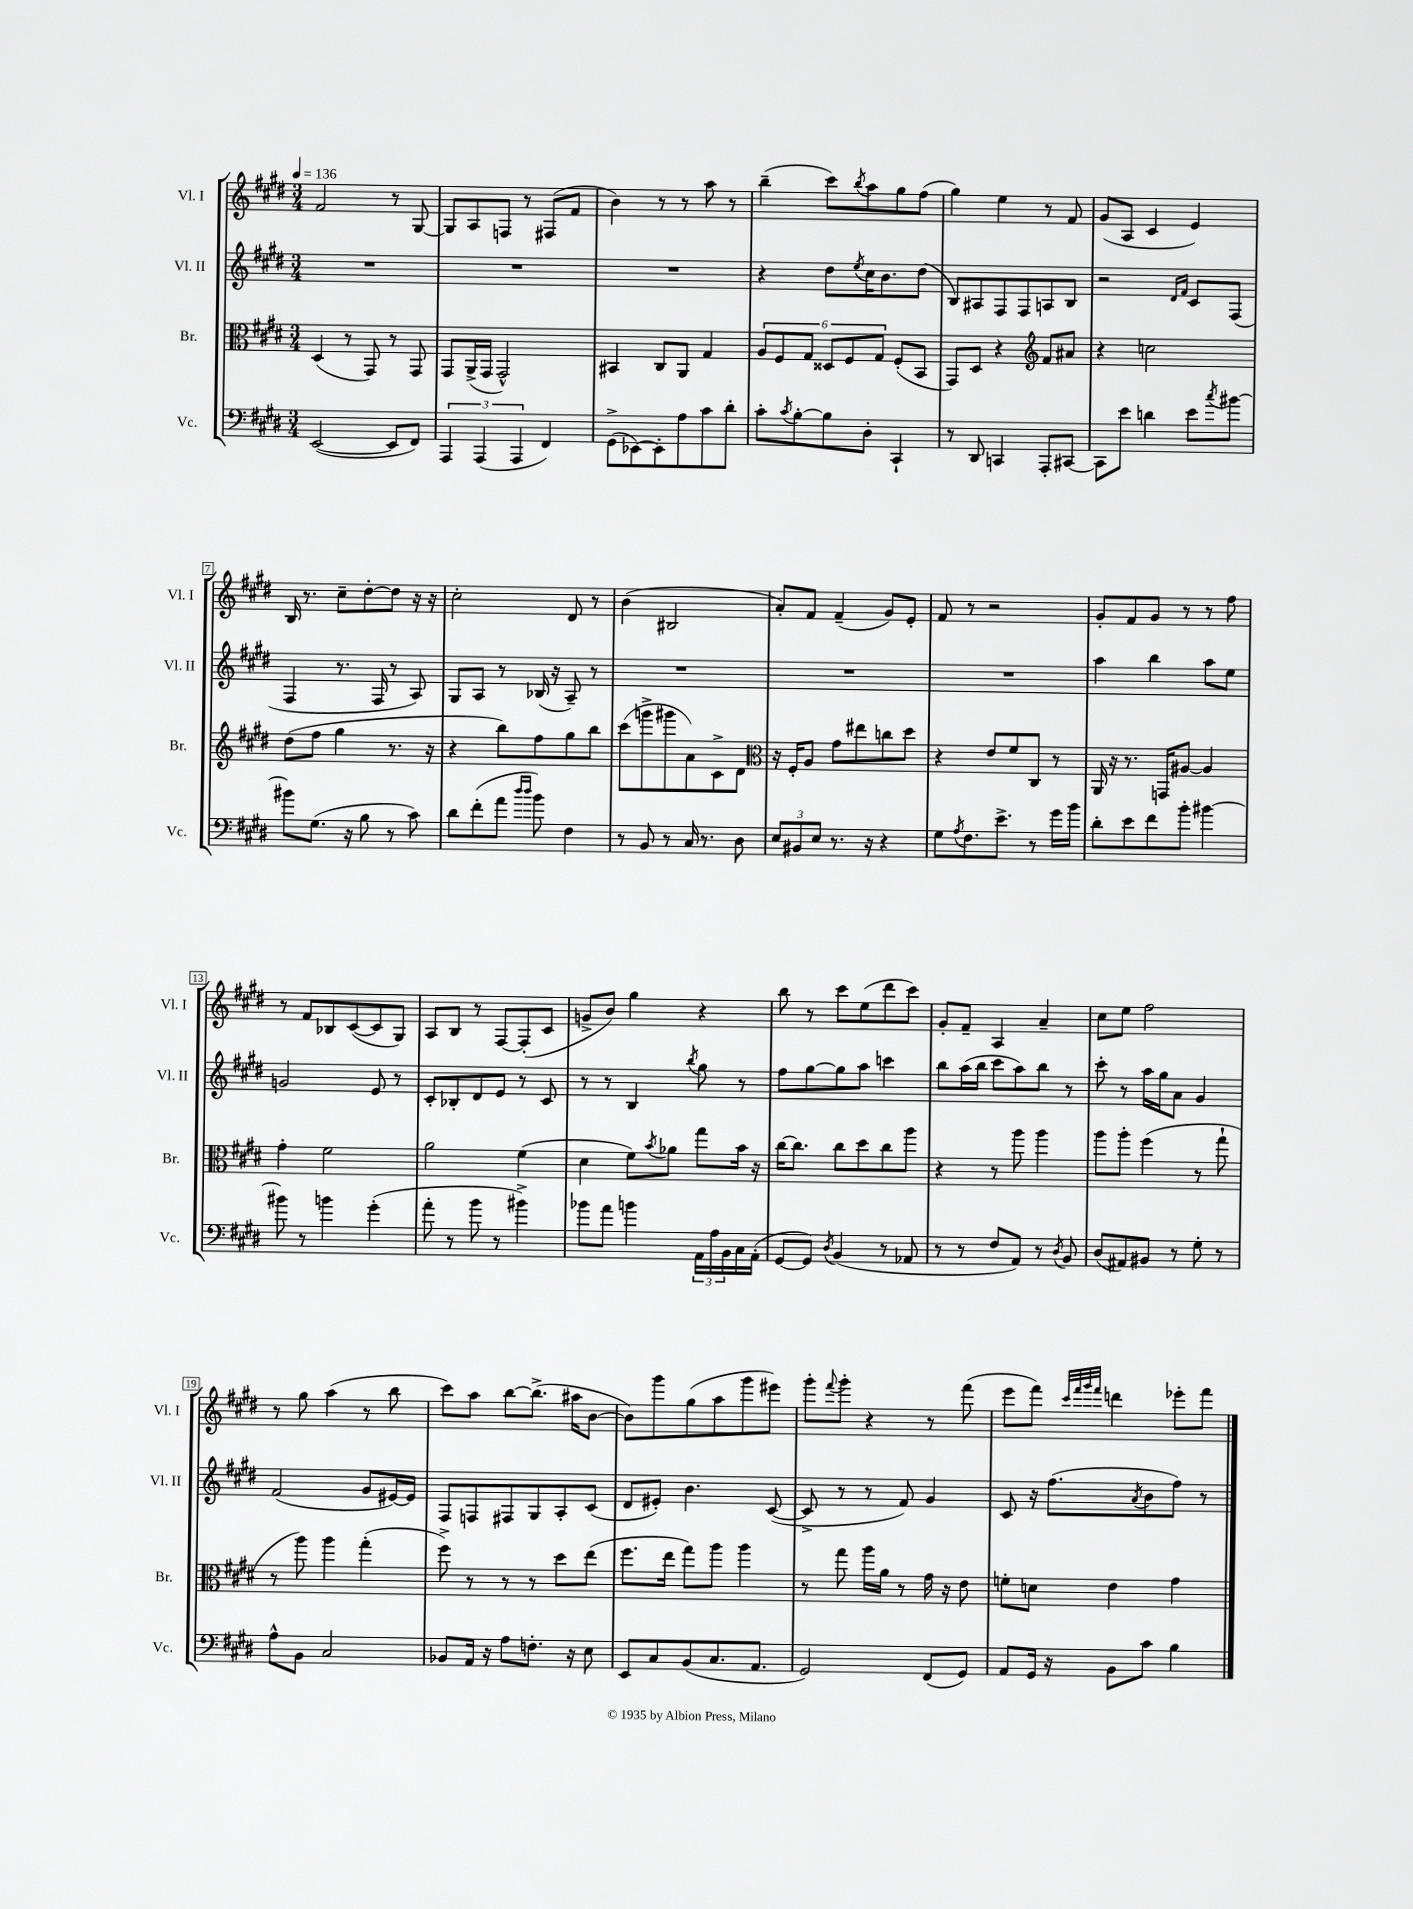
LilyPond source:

<<
\new StaffGroup <<
\new Staff = "s0" \with { instrumentName = "Vl. I" shortInstrumentName = "Vl. I" } {
    \clef treble \key e \major \numericTimeSignature \time 3/4 \tempo 4 = 136
    fis'2 r8 gis8~ |
    gis8 a8 f8 r8 fis8( fis'8 |
    b'4) r8 r8 a''8 r8 |
    b''4--( cis'''8) \acciaccatura { b''8 } a''8 gis''8 fis''8( |
    gis''4) e''4 r8 fis'8 |
    gis'8( a8 cis'4 e'4) |
    b16 r8. cis''8-- dis''8~-. dis''8 r16 r16 |
    cis''2-. dis'8 r8 |
    b'4( bis2 |
    a'8-.) fis'8 fis'4--( gis'8) e'8-. |
    fis'8 r8 r2 |
    gis'8-. fis'8 gis'8 r8 r8 fis''8 |
    r8 fis'8 bes8 cis'8~( cis'8 gis8) |
    a8 b8 r8 fis8~ fis8-.( cis'8 |
    g'8-> b'8) gis''4 r4 |
    b''8 r8 cis'''8 e''8( dis'''8 cis'''8) |
    gis'8-. fis'8-- a4 a'4-- |
    cis''8 e''8 fis''2 |
    r8 gis''8 a''4( r8 b''8 |
    cis'''8) a''8 b''8~ b''8.->( ais''16 b'8~ |
    b'8) gis'''8 gis''8( a''8 gis'''8 eis'''8) |
    gis'''8-. \appoggiatura { fis'''8 } gis'''8-. r4 r8 fis'''8( |
    e'''8 fis'''8) \grace { cis'''32 fis'''32 gis'''32 fis'''32 } d'''4 ees'''8-. fis'''8 \bar "|." |
}
\new Staff = "s1" \with { instrumentName = "Vl. II" shortInstrumentName = "Vl. II" } {
    \clef treble \key e \major \numericTimeSignature \time 3/4
    R2. |
    R2. |
    R2. |
    r4 dis''8 \acciaccatura { e''8 } cis''16 b'8. dis''8( |
    b8) ais8 fis8 fis8 a8 b8 |
    r2 \grace { dis'16 fis'16 } cis'8 fis8( |
    fis4 r8. fis16 r8 a8) |
    gis8 a8 r8 bes16( r16 a8--) r8 |
    R2. |
    R2. |
    R2. |
    a''4 b''4 a''8 e''8 |
    g'2 e'8 r8 |
    cis'8-. bes8-. dis'8 e'8 r8 cis'8 |
    r8 r8 b4 \acciaccatura { b''8 } gis''8 r8 |
    fis''8 gis''8~ gis''8 a''8 c'''4 |
    b''8 a''16( b''16 cis'''8 a''8) b''8 r8 |
    cis'''8-. r8 a''16 gis''16 a'8 gis'4 |
    fis'2( gis'8 eis'16~) eis'16 |
    fis8 f8 fis8 gis8 a8-. cis'8( |
    dis'8 eis'8-.) b'4. cis'8~( |
    cis'8-> r8 r8 fis'8) gis'4 |
    cis'8 r16 fis''8.( \acciaccatura { a'8 } b'8 fis''8) r8 \bar "|." |
}
\new Staff = "s2" \with { instrumentName = "Br." shortInstrumentName = "Br." } {
    \clef alto \key e \major \numericTimeSignature \time 3/4
    dis4( r8 gis,8) r8 gis,8 |
    gis,8 a,16->( gis,16 gis,2-^) |
    bis,4 cis8 a,8 gis4 |
    \tuplet 6/4 { a8 fis8 gis8 disis8 fis8 gis8 } fis8-.( b,8 |
    gis,8) dis8 r4 \clef treble fis'8 ais'8 |
    r4 c''2 |
    dis''8( fis''8 gis''4 r8. r16 |
    r4 b''8) fis''8 gis''8 b''8 |
    cis'''8( g'''8-> gis'''8 a'8) cis'8-> dis'8 |
    \clef alto r16 fis16-. a8 gis'8 eis''8 c''8 dis''8 |
    r4 e'8 fis'8 cis8 r8 |
    a,16 r16 r8. g,16 ais8~ ais4 |
    gis'4-. fis'2 |
    a'2 fis'4( |
    dis'4 fis'8) \acciaccatura { b'8 } aes'8 gis''8 b'16 r16 |
    cis''16~ cis''8. cis''8 dis''8 cis''8 a''8 |
    r4 r8 a''8 a''4 |
    a''8 a''8-. fis''4( r8 gis''8-! |
    r8 a''8) a''4 gis''4-.( |
    fis''8->) r8 r8 r8 dis''8 e''8( |
    fis''8. e''16 gis''8) a''8 a''4 |
    r8 gis''8 a''16 a'16 r8 gis'16 r16 e'8 |
    f'8-. d'8 e'4 gis'4 \bar "|." |
}
\new Staff = "s3" \with { instrumentName = "Vc." shortInstrumentName = "Vc." } {
    \clef bass \key e \major \numericTimeSignature \time 3/4
    e,2~( e,8 fis,8) |
    \tuplet 3/2 { a,,4 a,,4( a,,4 } fis,4) |
    gis,8->( ees,8~) ees,8-. a8 cis'8 dis'8-. |
    cis'8-. \acciaccatura { cis'8 } b8~-. b8 dis8-. cis,4-! |
    r8 dis,8 c,4 a,,8-. cis,8~ |
    cis,8 e'8 d'4 e'8 \acciaccatura { cis''8 } bis'8~ |
    bis'8 gis8.( r16 b8 r8 cis'8) |
    dis'8 fis'8-.( a'8 \grace { dis''16 dis''16 } b'8) fis4 |
    r8 b,8 r8 cis16 r8. dis8 |
    \tuplet 3/2 { e8 bis,8 e8 } r8. r16 r4 |
    gis8 \acciaccatura { a8 } fis8. e'8.-> r8 gis'16 b'16 |
    dis'8-. e'8 fis'8 b'8-. bis'4~ |
    bis'8 r8 b'4 gis'4-.( |
    a'8-. r8 b'8 r8 bis'4->) |
    bes'8 a'8 b'4 \tuplet 3/2 { a,16 a16 b,16 } cis16 a,16-.( |
    gis,8~ gis,8) \acciaccatura { dis8 } b,4( r8 aes,8 |
    r8 r8 fis8 a,8) r8 \acciaccatura { dis8 } b,8 |
    dis8( ais,8) bis,8 r8 gis8-. r8 |
    a8-^ b,8 cis2 |
    bes,8 a,16 r16 a8 f8.-. r16 e8 |
    e,8 cis8 b,8( cis8. a,8. |
    gis,2) fis,8( gis,8) |
    a,8 gis,16 r16 b,8 cis'8 b4 \bar "|." |
}
>>
>>
\layout { \context { \Score \override BarNumber.stencil = #(make-stencil-boxer 0.1 0.3 ly:text-interface::print) } }
